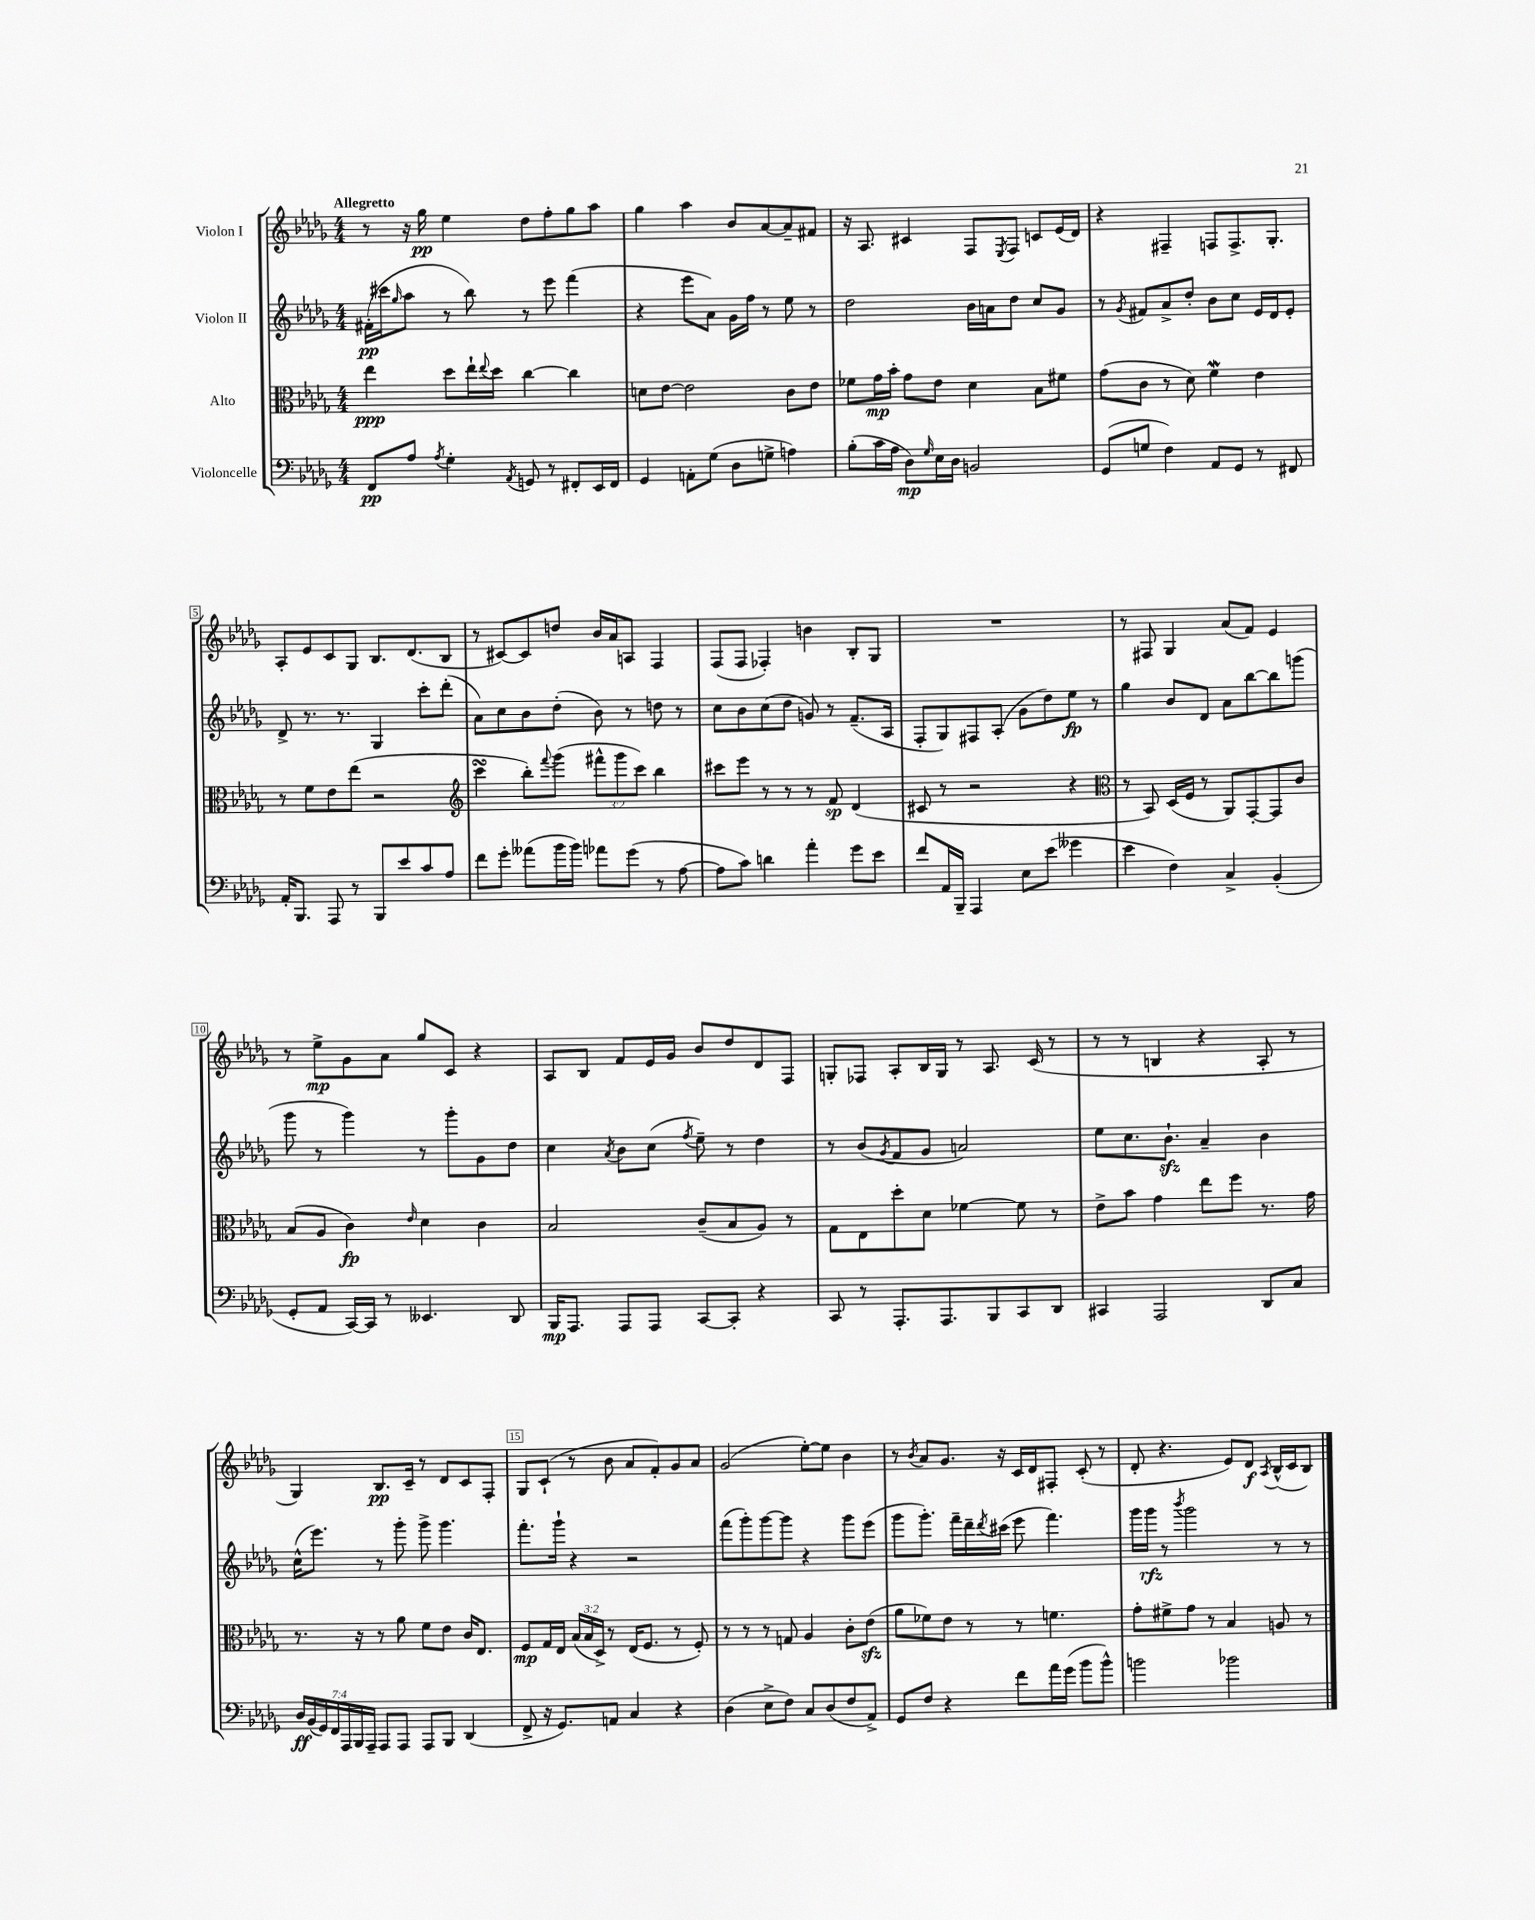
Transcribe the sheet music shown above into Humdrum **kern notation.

**kern	**kern	**kern	**kern
*staff4	*staff3	*staff2	*staff1
*clefF4	*clefC3	*clefG2	*clefG2
*k[b-e-a-d-g-]	*k[b-e-a-d-g-]	*k[b-e-a-d-g-]	*k[b-e-a-d-g-]
*M4/4	*M4/4	*M4/4	*M4/4
8FF	4ee-	(16f#'	8r
.	.	16ccc#	.
.	.	16qqgg-	.
8A-	.	8aa-	16r
.	.	.	16gg-
8qA-	.	.	.
4G-'	8dd-	8r	4ee-
.	16ee-`	8bb-)	.
.	8qqee-	.	.
.	16dd-	.	.
8qAA-	.	.	.
8GG	[4cc	8r	8dd-
8r	.	8eee-	8ff'
8FF#'	4cc]	(4fff	8gg-
16EE-	.	.	8aa-
16FF#	.	.	.
=	=	=	=
4GG-	8d	4r	4gg-
.	[8e-	.	.
8AA'	2e-]	8eee-	4aa-
(8G-	.	8a-)	.
8D-	.	16g-	8b-
.	.	16ff	.
8G^	.	8r	[8a-
4A)	8c	8ee-	8a-~]
.	8e-	8r	8f#
=	=	=	=
(8B-'	8f-	2dd-	16r
.	.	.	8.A-
16c	16g-	.	.
16A-	16b-'	.	.
8D-)	8g-	.	4c#
16qqG-	.	.	.
16E-	8e-	.	.
16D-	.	.	.
2BB	4d-	16b-	8F
.	.	16a	.
.	.	.	8qE-
.	.	8dd-	8F
.	8B-	8cc	8c
.	8f#	8g-	(16e-
.	.	.	16d-)
=	=	=	=
(8GG-	(8g-	8r	4r
.	.	8qg-	.
8G	8c	8f#	.
4F)	8r	8a-^	4F#~
.	8d-)	8dd-'	.
8AA-	4f	8b-	8F
8GG-	.	8cc	8.F^
8r	4e-	16e-	.
.	.	16d-	8.G-'
8FF#	.	8e-'	.
=	=	=	=
16AA-'	8r	8d-^	8A-'
8.BBB-	.	.	.
.	8f	8.r	8e-
8AAA-	8e-	.	8c
.	.	8.r	.
8r	(8ee-	.	8G-
8BBB-	2r	4G-	8.B-
8e-	.	.	.
.	.	.	(8.d-
8c	.	8ccc'	.
8A-	.	(8ddd-'	8B-
=	=	=	=
*	*clefG2	*	*
8f	4ccc	8a-)	8r
8g-'	.	8cc	[8c#)
(8a--	8bb-')	8b-	8c#]
.	8qqfff	.	.
16b-	(8ggg-	(8dd-'	8dd
16b-)	.	.	.
8a-	12fff#^^	8b-)	16b-
.	.	.	16a-
.	12ggg-	.	.
(8g-	.	8r	8A
.	12ccc)	.	.
8r	4bb-	8dd	4F
[8A-	.	8r	.
=	=	=	=
8A-]	8ccc#	8cc	(8F
8c)	8eee-	8b-	8F
4d	8r	(8cc	4F-')
.	8r	8dd-	.
4a-'	8r	8g)	4b
.	8f	8r	.
8g-	(4d-	(8.f~	8B-'
8e-	.	.	8G-
.	.	16A-	.
=	=	=	=
8f	8c#	8F'	1r
16AA-	8r	8G-)	.
16BBB-~	.	.	.
4AAA-	2r	8F#	.
.	.	(8A-'	.
8E-	.	8g-	.
(8e-	.	8dd-)	.
4g--	4r	8ee-	.
.	.	8r	.
=	=	=	=
*	*clefC3	*	*
4e-	8r	4gg-	8r
.	8BB-)	.	8F#
4F)	(16D-	8b-	4G-
.	16F	.	.
.	8r	8d-	.
4C^	8AA-)	8a-	(8a-
.	[8GG-'	[8bb-	8f)
(4BB-'	8GG-]	8bb-]	4e-
.	8c	(8ggg	.
=	=	=	=
8GG-'	(8B-	8ggg-	8r
8AA-	8A-	8r	8ee-^
[16CC)	4c)	4ggg-)	8g-
16CC]	.	.	.
8r	.	.	8a-
.	16qqe-	.	.
4.EE--	4d-	8r	8gg-
.	.	8ggg-'	8c
.	4c	8g-	4r
8DD-	.	8dd-	.
=	=	=	=
16BBB-	2B-	4cc	8A-
8.AAA-	.	.	.
.	.	.	8B-
.	.	8qa-	.
8AAA-	.	8b-	8f
8AAA-	.	(8cc	16e-
.	.	.	16g-
.	.	8qff	.
[8CC	(8c~	8ee-~)	8b-
8CC']	8B-	8r	8dd-
4r	8A-)	4dd-	8d-
.	8r	.	8F
=	=	=	=
8CC	8G-	8r	8G'
8r	8E-	(8b-	8F-
.	.	8qg-	.
8.AAA-'	8dd-'	8f	8A-'
.	8d-	8g-	16B-
8.AAA-	.	.	16G
.	[4f-	2a)	8r
8BBB-	.	.	8.A-
8CC	8f-]	.	.
.	.	.	(16c
8DD-	8r	.	8r
=	=	=	=
4CC#	8e-^	8ee-	8r
.	8b-	8.cc	8r
2AAA-	4g-	.	4B
.	.	8.b-`	.
.	8ee-	4a-~	4r
.	8ff	.	.
8DD-	8.r	4b-	8A-'
8C	.	.	8r
.	16g-	.	.
=	=	=	=
28D-	8.r	(16cc^^	4G-)
(28BB-	.	.	.
.	.	8.eee-)	.
28GG-)	.	.	.
28FF	.	.	.
28AAA-	.	.	.
28BBB-	.	.	.
.	16r	.	.
28AAA-~	.	.	.
8AAA-	8r	8r	8.B-
8AAA-	8a-	8ggg-'	.
.	.	.	16c~
8AAA-	8f	8ggg-^	8r
8BBB-	8e-	4.ggg-	8d-
(4DD-	16c	.	8c
.	8.E-	.	.
.	.	.	8F'
=	=	=	=
8FF^	8F	8.fff'	8G-
16r	16G-	.	(8c`
8.GG-)	16E-	16ggg-`	.
.	(24B-	4r	8r
.	24B-	.	.
.	24D-^)	.	.
8AA	8r	.	8b-
4C	(16E-	2r	8a-
.	8.F	.	.
.	.	.	8f')
4r	8r	.	8g-
.	8F')	.	8a-
=	=	=	=
(4D-	8r	(8fff	(2g-
.	8r	8ggg-')	.
8E-^	8r	[8ggg-	.
8F)	8G	8ggg-]	.
8C	4A-	4r	[8ee-')
(8D-	.	.	8ee-]
8F	8c'	8ggg-	4b-
8AA-^)	(8e-	(8eee-	.
=	=	=	=
8GG-	8a-	8ggg-	8r
.	.	.	8qb-
8F	8f-)	8.ggg-')	8a-
4r	8e-	.	8.g-
.	.	16fff~	.
.	8r	16ddd-~	.
.	.	8qddd-	.
.	.	(16ccc#	16r
8f	8r	8eee-	16c
.	.	.	16d-
16a-	4.f	4.fff)	8F#'
(16g-	.	.	.
8b-	.	.	(8c'
8b-^^)	.	.	8r
=	=	=	=
2b	8g-'	16ggg-	8d-'
.	.	16ggg-	.
.	8f#^	8r	4.r
.	.	8qbbb-	.
.	8g-	2ggg-	.
.	8r	.	.
2b-	4B-	.	8e-)
.	.	.	8d-
.	.	.	8qA-
.	8A	8r	(16B-^^
.	.	.	16c
.	8r	8r	8B-)
==	==	==	==
*-	*-	*-	*-
